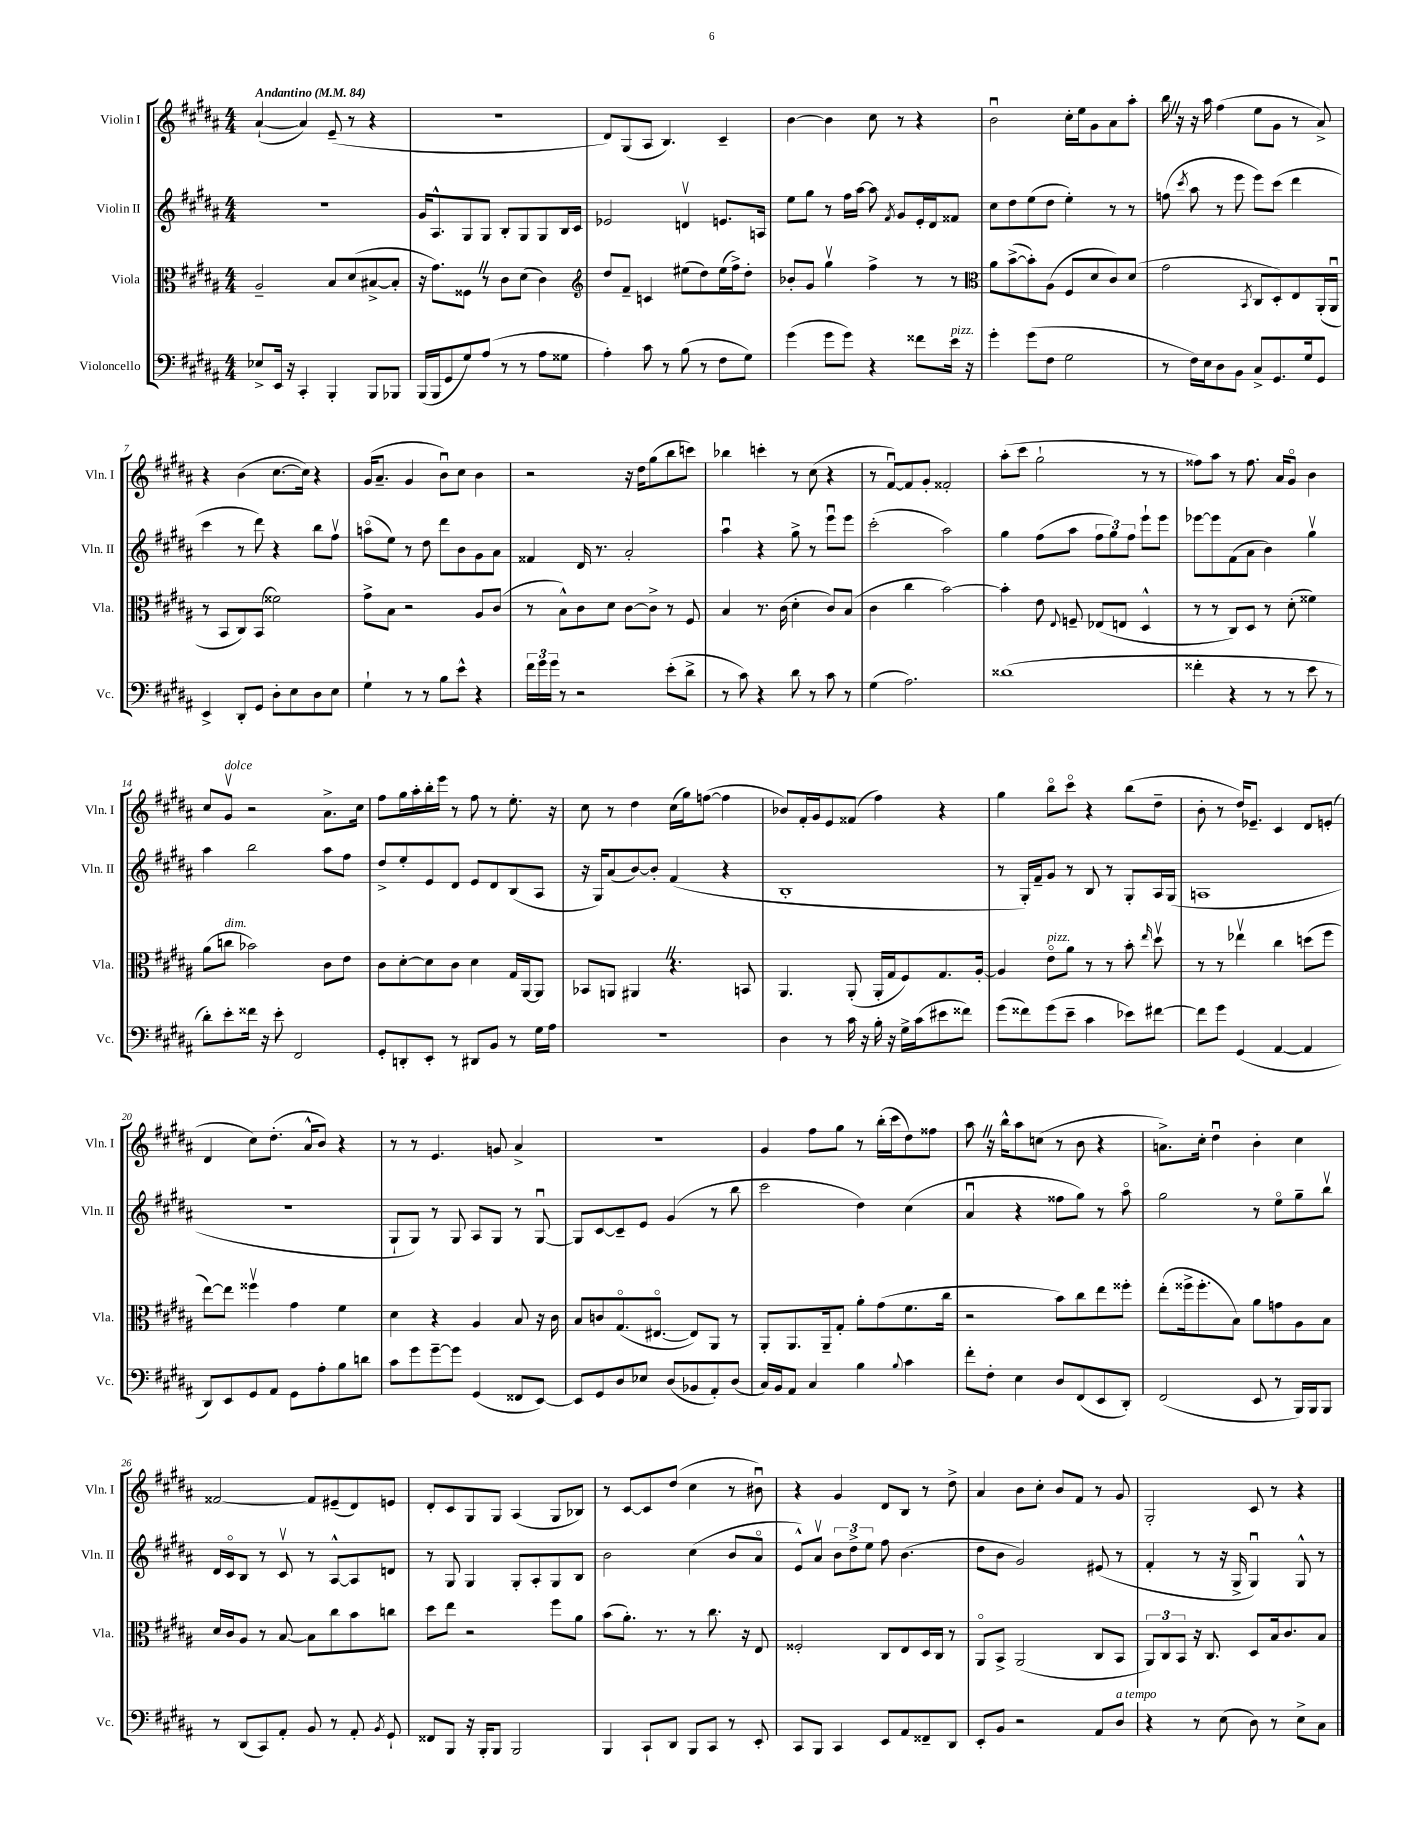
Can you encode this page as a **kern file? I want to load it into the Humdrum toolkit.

**kern	**kern	**kern	**kern
*part4	*part3	*part2	*part1
*staff4	*staff3	*staff2	*staff1
*I"Violoncello	*I"Viola	*I"Violin II	*I"Violin I
*I'Vc.	*I'Vla.	*I'Vln. II	*I'Vln. I
*clefF4	*clefC3	*clefG2	*clefG2
*k[f#c#g#d#a#]	*k[f#c#g#d#a#]	*k[f#c#g#d#a#]	*k[f#c#g#d#a#]
*M4/4	*M4/4	*M4/4	*M4/4
*MM84	*MM84	*MM84	*MM84
=1	=1	=1	=1
!	!	!	!LO:TX:a:B:t=Andantino
8E-X^/L	2A#~/	1r	([4a#`/
16EE/Jk	.	.	.
16r	.	.	.
4CC#'/	.	.	4a#/])
4BBB'/	8B/L	.	(8e~/
.	(8d#/	.	8r
8BBB/L	[8B#X^/	.	4r
8BBB-X/J	8B#'/J]	.	.
=2	=2	=2	=2
(16BBB/LL	16r	16g#/KL	1r
16BBB/J	8.g#\L)	8.A#^^/	.
8GG#/	.	.	.
8G#/)	8F##XZ\J	8G#/	.
(8A#/J	8r	8G#/J	.
8r	8c#\L	8B'/L	.
8r	(8d#\J	8G#/	.
8A#\L	4c#\)	8G#/	.
8G##X\J	.	16B/L	.
.	.	16c#/JJ	.
=3	=3	=3	=3
*	*clefG2	*	*
4A#'\)	8dd#/L	2e-X/	8d#/L)
.	8f#~/J	.	(8G#/
8c#\	4cn/	.	8A#/J
8r	.	.	4.B/)
(8B\	(8ee#X\L	4dnv/	.
8r	8dd#\)	.	.
8F#\L	(16ee#\L	8.en/L	4c#~/
.	16ff#^\J)	.	.
8G#\J)	8dd#'\J	.	.
.	.	16An/Jk	.
=4	=4	=4	=4
(4g#\	8b-X'/L	8ee\L	[4b\
.	8g#/J	8gg#\J	.
8g#\L	4gg#v\	8r	4b\]
8g#\J)	.	16ff#\LL	.
.	.	[16aa#\JJ	.
4r	4ff#^\	8aa#\]	8cc#\
.	.	8qf#/	.
.	.	8g#/L	8r
8f##X\L	8r	16e'/L	4r
.	.	16d#/J	.
!LO:TX:a:i:t=pizz.	!	!	!
16e\Jk	8r	8f##X/J	.
16r	.	.	.
=5	=5	=5	=5
*	*clefC3	*	*
4g#'\	8a#\L	8cc#\L	2bu\
.	([8b^\	8dd#\	.
(8g#\L	8b'\])	(8ee\	.
8F#\J	(8A#\J	8dd#\J	.
2G#\	8F#/L	4ee'\)	16cc#'\LL
.	.	.	16ee\J
.	8d#/	.	8g#\
.	8c#/)	8r	8a#\
.	(8d#/J	8r	8aa#'\J
=6	=6	=6	=6
8r	2g#\	(8ffn\	16bbZ\
.	.	.	16r
.	.	8qccc#/	.
16F#\LL)	.	8aa#\	16r
16E\J	.	.	16aa#\
8D#\	.	8r	(4ff#\
8BB\J	.	8eee\	.
.	8qBB/	.	.
8C#^/L	8C#/L	8eee\L)	8ee\L
8.GG#/	8D#'/)	(8ccc#\J	8g#\J
.	8E/	4ddd#\	8r
16G#/k	.	.	.
8GG#/J	(16AA#'/L	.	8a#^/)
.	16AA#u/JJ	.	.
!!LO:LB:g=z
=7	=7	=7	=7
4EE^/	8r	4ccc#\	4r
.	8BB/L	.	.
8DD#'/L	8C#/)	8r	(4b\
8GG#/J	(8BB/J	8ddd#\)	.
8D#'\L	2f##X\)	4r	[8.cc#\L
8E\	.	.	.
.	.	.	16cc#\Jk])
8D#\	.	8bb\L	4r
8E\J	.	8ff#v\J	.
=8	=8	=8	=8
4G#`\	8g#^\L	(8aan\L	(16g#/KL
.	.	.	8.a#~/J
.	8B\J	8ee\J)	.
8r	2r	8r	4g#/
8r	.	8dd#\	.
8B\L	.	8ddd#\L	8bu\L)
8e^^\J	.	8b\	8cc#\J
4r	8A#/L	8g#\	4b\
.	(8c#/J	8a#\J	.
=9	=9	=9	=9
24f#\LL	8r	4f##X/	2r
24g#\	.	.	.
24g#\JJ	.	.	.
8r	8B^^\L)	.	.
2r	8c#\	16d#/	.
.	.	8.r	.
.	8d#\J	.	.
.	[8c#\L	2a#'/	16r
.	.	.	16dd#\KL
.	8c#^\J]	.	(8gg#\
(8e'\L	8r	.	8bb\
8d#^\J	8F#/	.	8cccn\J)
=10	=10	=10	=10
8r	4B/	4aa#u\	4bb-X\
8c#\)	.	.	.
4r	8.r	4r	4cccn'\
.	(16c#\	.	.
8d#\	4d#'\	8gg#^\	8r
8r	.	8r	(8cc#\
8c#\	8c#/L)	8eeeu\L	4r
8r	(8B/J	8eee\J	.
=11	=11	=11	=11
(4G#\	4c#\	(2ccc#'\	8r
.	.	.	[8f#u/L)
2.A#\)	4cc#\	.	8f#/]
.	.	.	8g#'/J
.	[2b\)	2aa#\)	2f##X'/
=12	=12	=12	=12
(1d##X	4b'\]	4gg#\	(8aa#'\L
.	.	.	8ccc#\J
.	8e\	(8ff#\L	2gg#`\
.	8qqE/	.	.
.	8Fn~/	8aa#\J	.
.	(8E-X/L	12ff#\L	.
.	.	12gg#\)	.
.	8En/J	.	.
.	.	12ff#\J	.
.	4D#^^/	8eee`\L	8r
.	.	8eee\J	8r
=13	=13	=13	=13
4f##X'\	8r	[8eee-X\L	8ff##X\L)
.	8r	8eee-\]	8aa#\J
4r	8C#/L)	(8f#\	8r
.	8D#/J	8a#\J	8.ff##\
8r	8r	4b\)	.
.	.	.	16a#/KL
8r	(8d#'\	.	8g#/J
8e\	4f##X\)	4gg#v\	4b\
8r	.	.	.
!!LO:LB:g=z
=14	=14	=14	=14
8d#'\L)	(8a#\L	4aa#\	8cc#/L
!	!	!	!LO:TX:a:i:t=dolce
!	!LO:TX:a:i:t=dim.	!	!
8e'\	8ccn\J	.	8g#v/J
16f##X\Jk	2b-X\)	2bb\	2r
16r	.	.	.
8e'\	.	.	.
2FF#/	.	.	.
.	8c#\L	8aa#\L	8.a#^\L
.	8e\J	8ff#\J	.
.	.	.	16cc#\Jk
=15	=15	=15	=15
8GG#'/L	8c#\L	8dd#^/L	8ff#\L
8DDn'/	[8d#'\	8ee'/	16gg#\L
.	.	.	16aa#'\
8EE'/J	8d#\]	8e/	16bb'\
.	.	.	16eee\JJ
8r	8c#\J	8d#/J	8r
8DD#X/L	4d#\	8e/L	8ff#\
8BB/J	.	8d#/	8r
8r	16G#/LL	(8B/	8.ee'\
.	[16AA#/J	.	.
16G#\LL	8AA#/J]	8A#/J	.
16A#\JJ	.	.	16r
=16	=16	=16	=16
1r	8BB-X/L	16r	8cc#\
.	.	16G#/KL)	.
.	8AAn/J	(8a#/	8r
.	4AA#XZ/	[8b/)	4dd#\
.	.	8b'/J]	.
.	4.r	(4f#/	(16cc#\LL
.	.	.	16gg#\J)
.	.	.	([8ffn\J
.	.	4r	4ff\]
.	8BBn/	.	.
=17	=17	=17	=17
4D#\	4.AA#/	1B'	8b-X/L)
.	.	.	16f#'/L
.	.	.	16g#/J
8r	.	.	8e/
16c#\	(8AA#'/	.	(8f##X/J
16r	.	.	.
16B'\	16AA#'/LL	.	4ff#\)
16r	16G#/J	.	.
16G#^\LL	8F#/)	.	.
(16c#\J	.	.	.
8e#X\	8.G#/	.	4r
8f##X\J)	.	.	.
.	[16A#'/Jk	.	.
=18	=18	=18	=18
(8g#\L	4A#/]	8r	4gg#\
8f##X\)	.	16G#'/LL)	.
.	.	16f#~/J	.
!	!LO:TX:a:i:t=pizz.	!	!
(8g#\	8e\L	8g#/J	8bb\L
8e~\J	8a#\J	8r	8ccc#\J
4c#\	8r	8B/	4r
.	8r	8r	.
8e-X\L)	8b'\	8G#'/L	(8bb\L
.	16qqee/	.	.
[8f#X\J	8dd#v\	16A#/L	8dd#~\J
.	.	(16G#/JJ	.
=19	=19	=19	=19
8f#\L]	8r	1An	8b'\
8g#\J	8r	.	8r
(4GG#/	4ee-Xv\	.	16dd#/KL)
.	.	.	8.e-X~/J
[4AA#/	4cc#\	.	4c#/
4AA#/]	(8ddn\L	.	8d#/L
.	8ff#\J	.	(8en'/J
!!LO:LB:g=z
=20	=20	=20	=20
8DD#/L)	[8ee\L)	1r	4d#/
8EE/	8ee\J]	.	.
8GG#/	4ff##Xv\	.	8cc#\L)
8AA#/J	.	.	(8.dd#'\J
8GG#\L	4g#\	.	.
.	.	.	16a#^^/KL
8A#'\	.	.	8b/J)
8B\	4f#\	.	4r
8dn\J	.	.	.
=21	=21	=21	=21
8c#\L	4d#\	8G#`/L	8r
8g#\	.	8G#/J)	8r
[8g#~\	4r	8r	4.e/
8g#\J]	.	8G#/	.
(4GG#/	4A#/	8A#/L	.
.	.	8G#/J	8gn/
8FF##X/L	8B/	8r	4a#^/
[8EE/J)	16r	[8G#u/	.
.	16c#\	.	.
=22	=22	=22	=22
8EE/L]	8B/L	8G#/L]	1r
8GG#/	8cn/	[8c#/	.
8D#/	(8.G#/	8c#~/]	.
8E-X/J	.	8e/J	.
.	[8.E#X/J	.	.
(8D#/L	.	(4g#/	.
8BB-X/	8E#/L])	.	.
8AA#'/)	8AA#/J	8r	.
(8D#/J	8r	8bb\	.
=23	=23	=23	=23
16C#/LL)	8AA#'/L	2ccc#\	4g#/
16BB/J	.	.	.
8AA#/J	8.AA#/	.	.
4C#/	.	.	8ff#\L
.	16AA#~/k	.	.
.	8G#'/J	.	8gg#\J
4B\	8a#'\L	4dd#\)	8r
.	(8g#\	.	(16bb'\LL
.	.	.	16ccc#\J
8qqB/	.	.	.
4c#\	8.f#\	(4cc#\	8dd#\)
.	.	.	8ff##X\J
.	16cc#\Jk	.	.
=24	=24	=24	=24
8f#'\L	2r	4a#u/	8aa#Z\
8F#'\J	.	.	16r
.	.	.	16bb^^\KL
4E\	.	4r	8aa#\
.	.	.	(8ccn\J
8D#/L	8b\L)	8ff##X\L	8r
(8FF#/	8cc#\	8gg#\J)	8b\
8EE/	8ee\	8r	4r
8DD#'/J)	8ff##X'\J	8aa#\	.
=25	=25	=25	=25
(2FF#/	(8ee'\L	2gg#\	8.an^\L)
.	16ff##X^\k	.	.
.	8.ff##'\	.	16cc#'\Jk
.	.	.	4dd#u\
.	8B\J)	.	.
8EE/	8a#\L	8r	4b'\
8r	8gn\	8ee\L	.
16BBB/LL)	8A#\	8gg#~\	4cc#\
16BBB/J	.	.	.
8BBB/J	8B\J	8bbv\J	.
!!LO:LB:g=z
=26	=26	=26	=26
8r	16d#/LL	16d#/LL	[2f##X/
.	16c#/J	16c#/J	.
(8DD#/L	8A#/J	8B/J	.
8CC#/)	8r	8r	.
8AA#'/J	[8B/	8c#v/	.
8BB/	8B\L]	8r	8f##/L]
8r	8cc#\	[8A#^^/L	(8e#X~/
8AA#'/	8b\	8A#/]	8d#/)
8qBB/	.	.	.
8GG#`/	8ccn\J	8dn/J	8en/J
=27	=27	=27	=27
8FF##X/L	8dd#\L	8r	8d#'/L
8BBB/J	8ee\J	8G#/	8c#/
16r	2r	4G#/	8G#/
16BBB'/KL	.	.	.
8BBB/J	.	.	8G#/J
2BBB/	.	8G#'/L	(4A#/
.	.	8A#'/	.
.	8ff#\L	8G#/	8G#/L
.	8a#\J	8B/J	8B-X/J)
=28	=28	=28	=28
4BBB/	(8b\L	2b\	8r
.	8.a#'\J)	.	[8c#/L
8CC#`/L	.	.	8c#/]
.	8.r	.	.
8DD#/J	.	.	(8dd#/J
8BBB/L	8r	(4cc#\	4cc#\
8CC#/J	8.cc#\	.	.
8r	.	8b/L	8r
.	16r	.	.
8EE'/	8E/	8a#/J	8b#Xu\)
=29	=29	=29	=29
8CC#/L	2F##X'/	8e^^/L)	4r
8BBB/J	.	8a#v/J	.
4CC#/	.	12b\L	4g#/
.	.	12dd#^\	.
.	.	12ee\J	.
8EE/L	8C#/L	8ff#\	8d#/L
8AA#/	8E/	(4.b\	8B/J
8FF##X~/	16D#/L	.	8r
.	16C#/JJ	.	.
8DD#/J	8r	.	8dd#^\
=30	=30	=30	=30
8EE'/L	8AA#/L	8dd#\L	4a#/
8BB/J	8BB^/J	8b\J	.
2r	(2AA#/	2g#/)	8b\L
.	.	.	8cc#'\J
.	.	.	8b/L
.	.	.	8f#/J
8AA#/L	8C#/L	(8e#X/	8r
!LO:TX:a:i:t=a tempo	!	!	!
8D#/J	8BB/J	8r	8g#/
=31	=31	=31	=31
4r	12AA#/L)	4f#'/	2G#'/
.	12C#/	.	.
.	12BB/J	.	.
8r	16r	8r	.
.	8.C#/	.	.
(8E\	.	16r	.
.	.	16G#^/	.
8D#\)	8D#/L	4G#u/)	8c#/
8r	16B/k	.	8r
.	8.c#/	.	.
8E^\L	.	8G#^^/	4r
8C#\J	8B/J	8r	.
==	==	==	==
*-	*-	*-	*-
